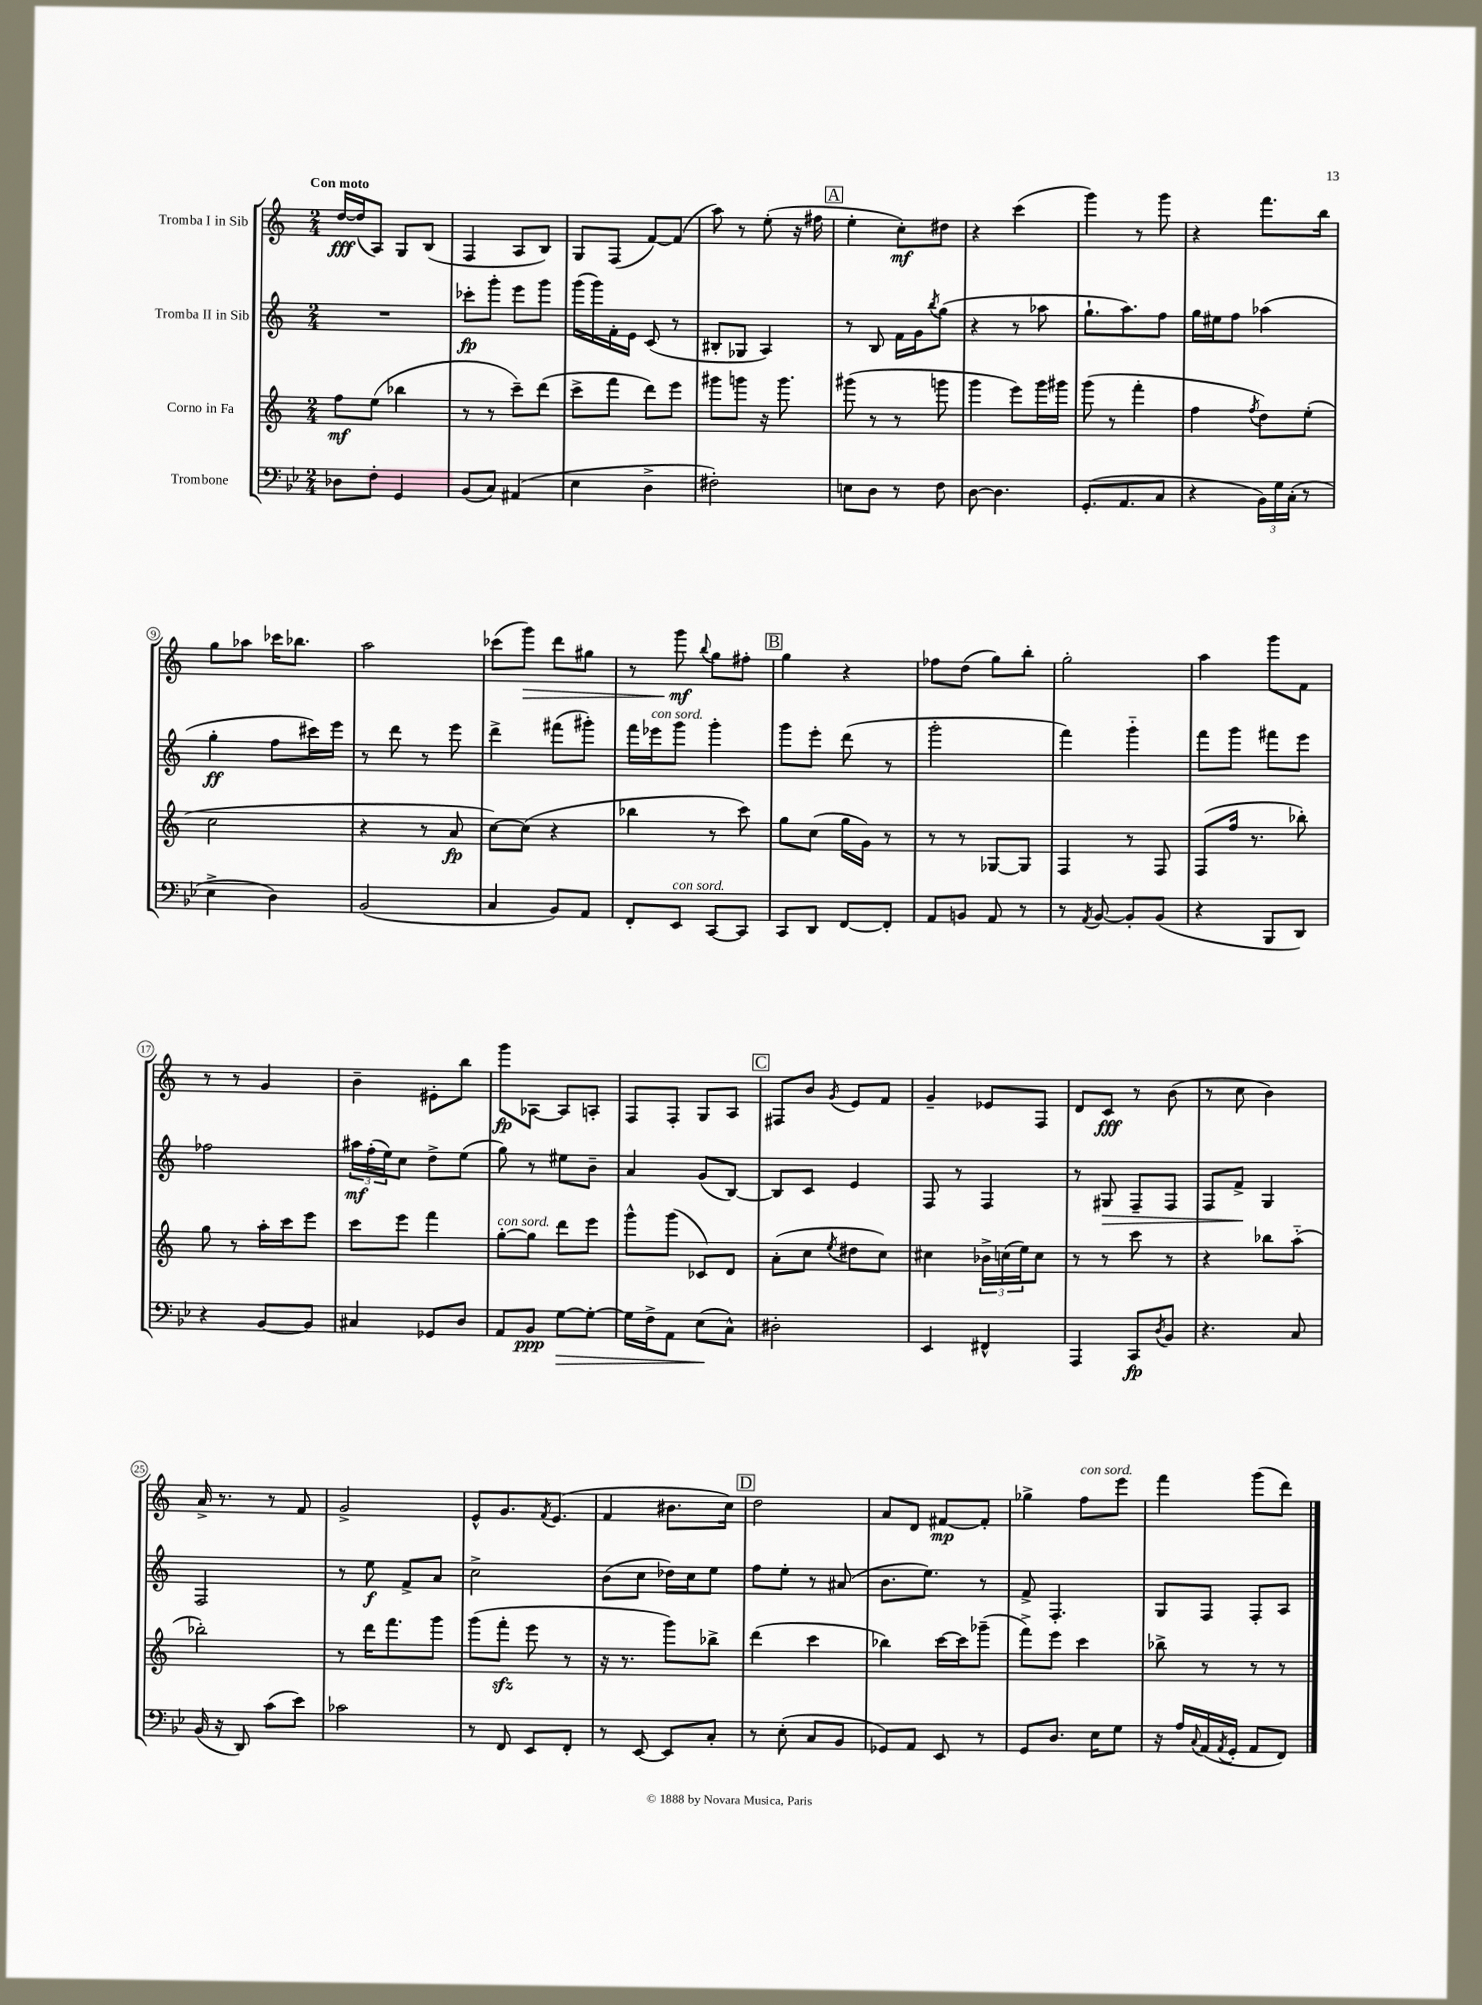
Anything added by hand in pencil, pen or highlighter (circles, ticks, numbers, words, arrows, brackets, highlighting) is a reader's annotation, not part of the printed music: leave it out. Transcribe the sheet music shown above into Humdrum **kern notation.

**kern	**kern	**kern	**kern
*staff4	*staff3	*staff2	*staff1
*clefF4	*clefG2	*clefG2	*clefG2
*k[b-e-]	*k[]	*k[]	*k[]
*M2/4	*M2/4	*M2/4	*M2/4
8D-	8ff	2r	[16dd
.	.	.	(16dd]
8F'	(8ee	.	8A)
4GG	4bb-	.	8G
.	.	.	(8B
=	=	=	=
(8BB-	8r	8ccc-'	4F
8C)	8r	8ggg'	.
(4AA#	8ccc~)	8eee	8A
.	(8ddd	8ggg	8B)
=	=	=	=
4E-	8ccc^	(16ggg	8G
.	.	16ggg)	.
.	8fff	16f'	(8F
.	.	16e	.
4D^	8ddd)	(8c	[8f)
.	8eee	8r	(8f]
=	=	=	=
2F#')	8ggg#	8B#'	8aa)
.	8ggg	8G-	8r
.	16r	4A)	(8ee'
.	8.ggg	.	.
.	.	.	16r
.	.	.	16ff#
=	=	=	=
8E	(8ggg#	8r	4ee'
8D	8r	8B	.
8r	8r	16f	8cc')
.	.	16g	.
.	.	8qbb	.
8F	8ggg	(8gg	8dd#
=	=	=	=
[8D	4ggg	4r	4r
4.D]	.	.	.
.	8eee)	8r	(4ccc
.	16ggg	8aa-	.
.	16ggg#	.	.
=	=	=	=
(8.GG'	(8ggg	8.gg`	4ggg)
.	8r	.	.
8.AA	.	8.aa)	.
.	4fff'	.	8r
8C	.	8ff	8ggg
=	=	=	=
4r	4ff	16gg	4r
.	.	16ee#	.
.	.	8ff	.
.	8qff	.	.
24BB-)	8dd)	(4aa-	8.fff
24G	.	.	.
(24C'	.	.	.
8r	(8ee'	.	.
.	.	.	16bb
=	=	=	=
4E-^	2cc	4gg'	8gg
.	.	.	8aa-
4D)	.	8ff	16ccc-
.	.	.	8.bb-
.	.	16ccc#)	.
.	.	16eee	.
=	=	=	=
(2BB-	4r	8r	2aa
.	.	8ddd	.
.	8r	8r	.
.	8a	8eee	.
=	=	=	=
4C	[8cc)	4ddd^	(8ccc-
.	(8cc]	.	8ggg)
8BB-)	4r	(8fff#	8ddd
8AA	.	8ggg#')	8gg#
=	=	=	=
8FF'	4bb-	16fff	8r
.	.	16eee-	.
8EE-	.	8ggg	8ggg
.	.	.	8qqbb
[8CC	8r	4ggg'	8gg
8CC]	8ccc)	.	8ff#'
=	=	=	=
8CC	8gg	8ggg	4gg
8DD	(8cc	8eee'	.
[8FF	16gg	(8ddd	4r
.	16g)	.	.
8FF']	8r	8r	.
=	=	=	=
8AA	8r	2ggg'	8ff-
8BB	8r	.	(8dd
8AA	[8G-	.	8gg)
8r	8G-]	.	8bb'
=	=	=	=
8r	4F	4fff)	2gg'
8qAA	.	.	.
[8BB-	.	.	.
8BB-']	8r	4ggg'~	.
(8BB-	8F	.	.
=	=	=	=
4r	(8F	8fff	4aa
.	16ff	8ggg	.
.	8.r	.	.
8BBB-	.	8fff#	8ggg
8DD)	8bb-')	8eee	8f
=	=	=	=
4r	8gg	2ff-	8r
.	8r	.	8r
[8BB-	16aa'	.	4g
.	16ccc	.	.
8BB-]	8eee	.	.
=	=	=	=
4C#	8ccc	24aa#	4b~
.	.	(24ff'	.
.	.	24ee)	.
.	8eee	8cc	.
8GG-	4fff	8dd^	8e#'
8D	.	(8ee	8bb
=	=	=	=
8AA	[8gg'	8gg)	8ggg
8BB-	8gg]	8r	[8A-
[8G	8ddd	8ee#	8A-]
8G'_	8eee	8b~	8A'
=	=	=	=
16G]	8ggg^^	4a	8F
16F^	.	.	.
8AA	(8ggg	.	8F'
(8E-	8c-)	(8g	8G
8C^^)	8d	[8B)	8A
=	=	=	=
2D#'	(8a'	8B]	8F#
.	8cc	8c	8b
.	8qee	.	8qg
.	8dd#	4e	8e
.	8cc)	.	8f
=	=	=	=
4EE-	4cc#	8F	4g~
.	.	8r	.
4FF#^^	24b-^	4F	8e-
.	(24cc	.	.
.	24ee)	.	.
.	8cc	.	8F
=	=	=	=
4AAA	8r	8r	8d
.	8r	8G#	8c
8CC	8ccc	8F~	8r
8qD	.	.	.
8BB-	8r	8F	(8b
=	=	=	=
4.r	4r	8F	8r
.	.	8f^	8cc
.	8bb-	4G	4b)
8C	(8aa'~	.	.
=	=	=	=
(16BB-	2bb-')	2F	16a^
16r	.	.	8.r
8DD)	.	.	.
(8c	.	.	8r
8e-)	.	.	8f
=	=	=	=
2c-	8r	8r	2g^
.	16ddd	8ee	.
.	8.fff	.	.
.	.	8f^	.
.	8ggg	8a	.
=	=	=	=
8r	(8ggg	2cc^	8e^^
8FF	8fff'	.	8.g
8EE-	8eee	.	.
.	.	.	8qf
.	.	.	(8.e
8FF'	8r	.	.
=	=	=	=
8r	16r	(8b	4f
.	8.r	.	.
[8EE-	.	8cc	.
8EE-]	8ggg)	16dd-)	8.b#
.	.	16cc	.
8C'	8bb-^	8ee	.
.	.	.	16cc)
=	=	=	=
8r	(4ddd	8ff	2dd
(8E-'	.	8ee'	.
8C	4ccc	8r	.
8BB-	.	(8a#	.
=	=	=	=
8GG-)	4bb-)	8.b	8a
8AA	.	.	8d
.	.	8.ee)	.
8EE-	[16ccc	.	[8f#
.	16ccc]	.	.
8r	(8ggg-~	8r	8f#']
=	=	=	=
8GG	8fff^)	8f^	4gg-^
8.D	8eee	4.F'	.
.	4ccc	.	8ff
16E-	.	.	.
8G	.	.	8eee
=	=	=	=
16r	8bb-^	8G	4fff
16A	.	.	.
8qqC	.	.	.
(16AA	8r	8F	.
8qAA	.	.	.
16GG'	.	.	.
8AA	8r	8F'	(8ggg
8FF)	8r	8A	8ddd)
==	==	==	==
*-	*-	*-	*-
